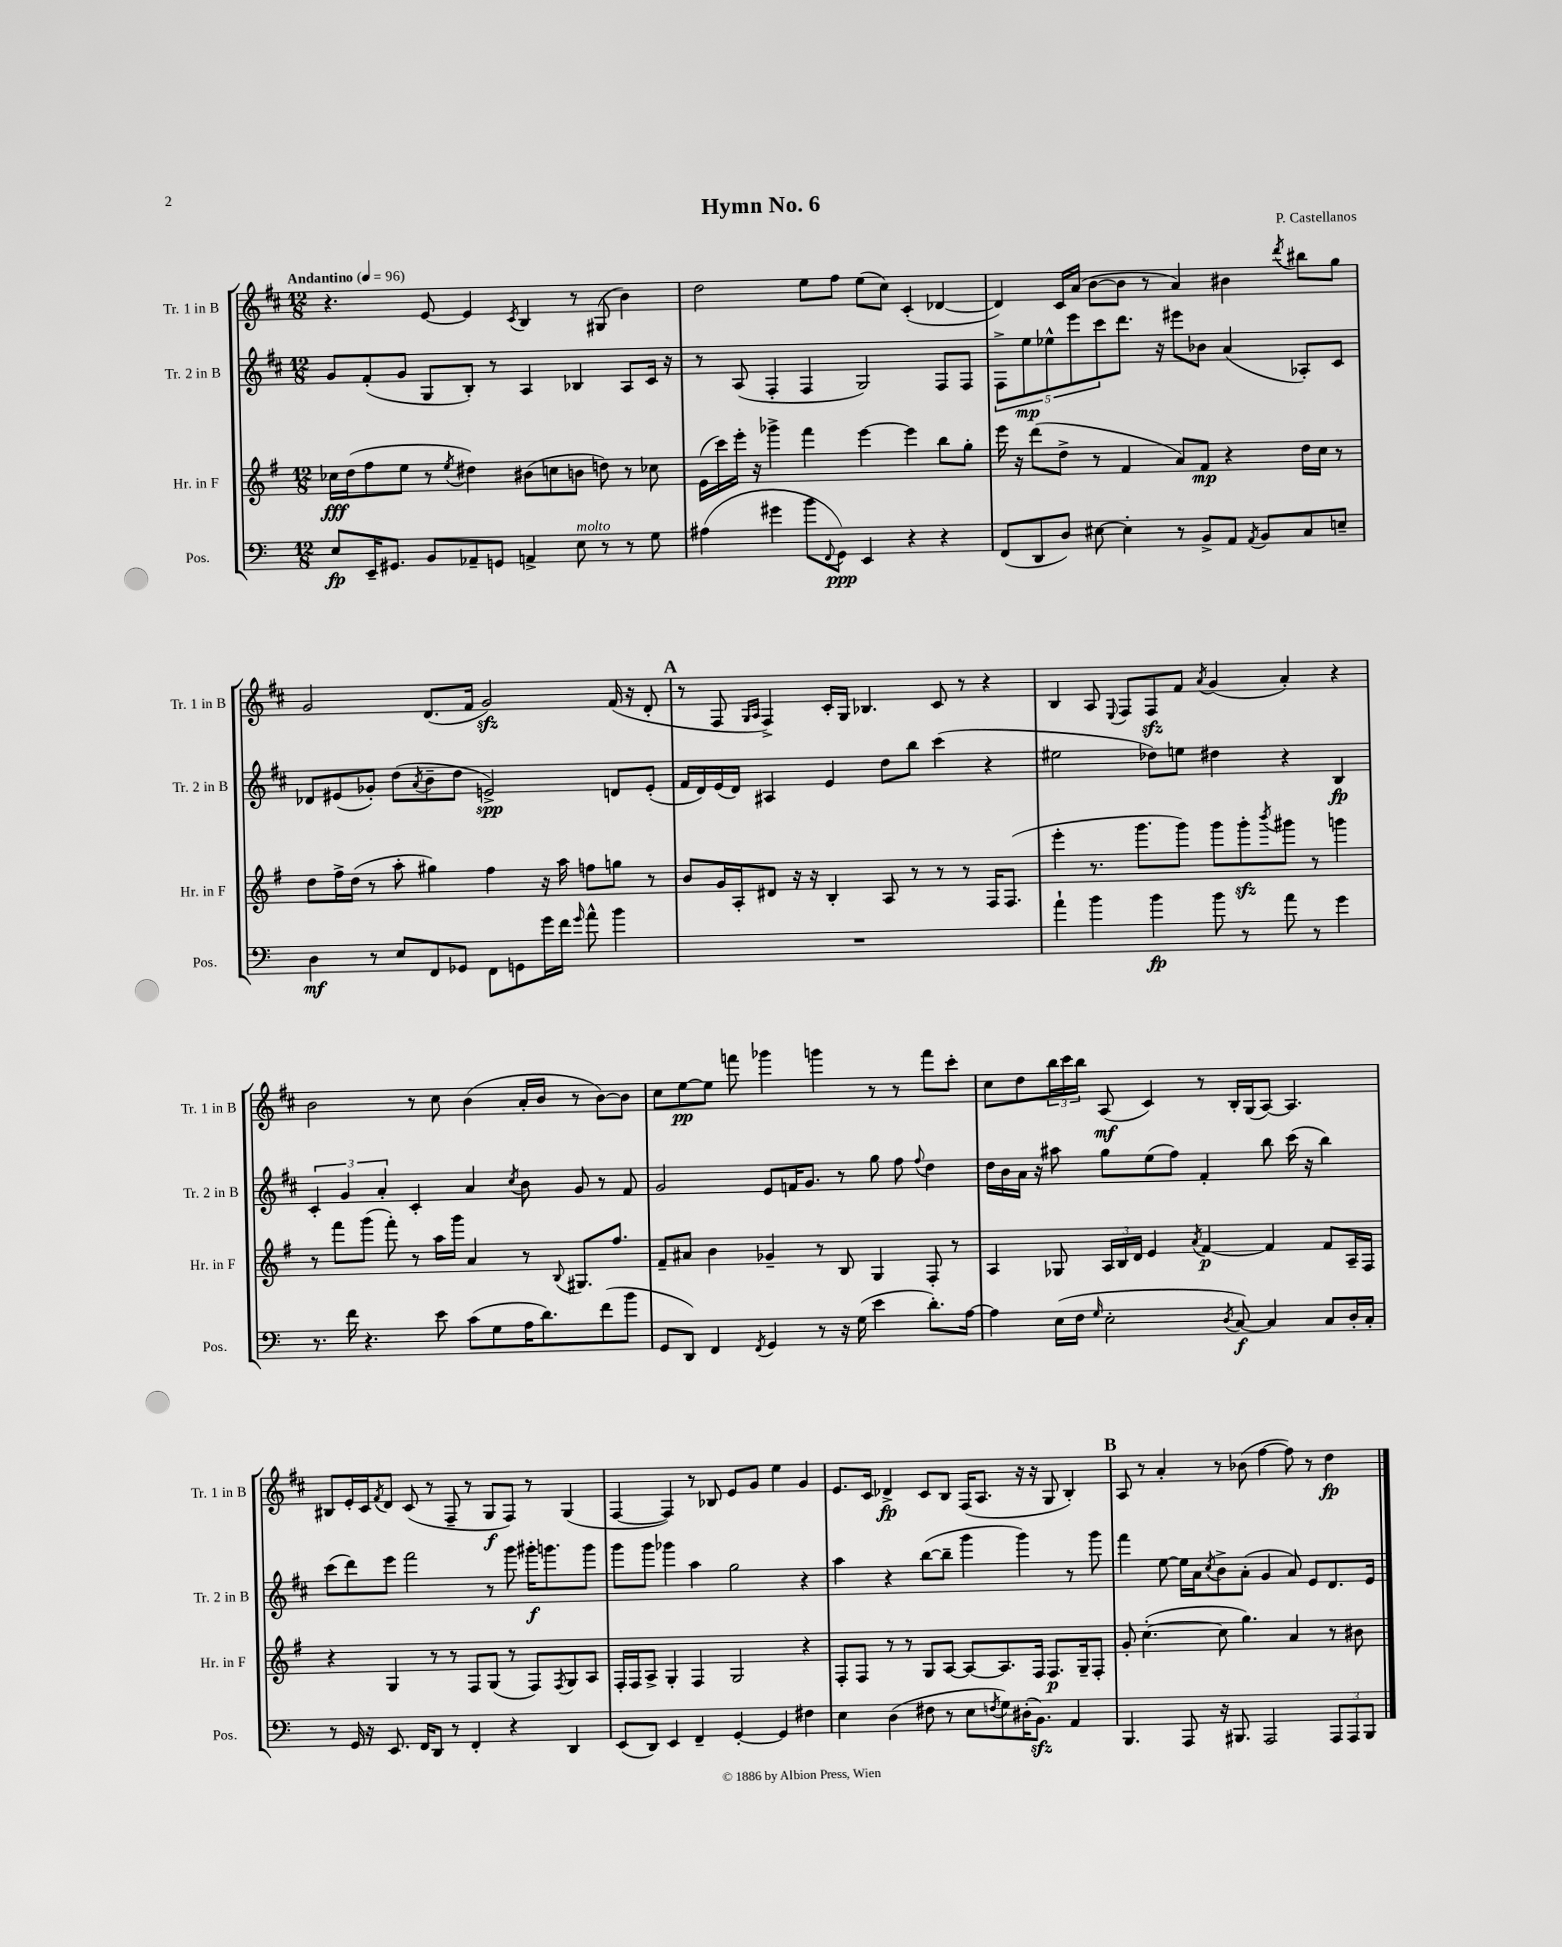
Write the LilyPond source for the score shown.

\header { title = "Hymn No. 6" composer = "P. Castellanos" }
<<
\new StaffGroup <<
\new Staff = "s0" \with { instrumentName = "Tr. 1 in B" shortInstrumentName = "Tr. 1 in B" } {
    \clef treble \key d \major \numericTimeSignature \time 12/8 \tempo "Andantino" 4 = 96
    r4. e'8~ e'4 \acciaccatura { cis'8 } b4 r8 gis8( b'4) |
    d''2 e''8 fis''8 e''8( cis''8) cis'4-.( des'4~ |
    des'4) cis'16 a'16( b'8~ b'8 r8 a'4) bis'4 \acciaccatura { d'''8 } bis''8 g''8 |
    g'2 d'8.( fis'16 g'2\sfz) fis'16( r16 d'8-. |
    \mark \markup { \bold "A" } r8 fis8 \grace { g16 a16 } fis4->) cis'16-. g16 bes4. cis'8 r8 r4 |
    b4 a8 \appoggiatura { e8 } fis8 fis8\sfz fis'8 \acciaccatura { a'8 } g'4( a'4-.) r4 |
    b'2 r8 cis''8 b'4( a'16-. b'16 r8 b'8~) b'8 |
    cis''8 e''8~\pp e''8 f'''8 ges'''4 g'''4 r8 r8 f'''8 cis'''8-. |
    cis''8 d''8 \tuplet 3/2 { b''16 cis'''16 b''16 } a8\mf( cis'4) r8 b16-. g16( a8~) a4. |
    bis8 e'16-. cis'16 \acciaccatura { fis'8 } d'8 cis'8( r8 fis8-- r8 g8\f fis8) r8 g4( |
    fis4~ fis4) r8 bes8 e'8 g'8 e''4 g'4 |
    e'8. cis'16 des'4->\fp cis'8 b8 fis16( a8. r16 r16 g8 b4-.) |
    \mark \markup { \bold "B" } a8 r8 a'4-. r8 bes'8( fis''4~ fis''8) r8 d''4\fp \bar "|." |
}
\new Staff = "s1" \with { instrumentName = "Tr. 2 in B" shortInstrumentName = "Tr. 2 in B" } {
    \clef treble \key d \major \numericTimeSignature \time 12/8
    g'8 fis'8-.( g'8 g8 b8-.) r8 a4 bes4 a8 cis'16 r16 |
    r8 a8( fis4-. fis4 g2) fis8 fis8 |
    \tuplet 5/4 { fis8-> e''8\mp ees''8-^ e'''8 cis'''8 } d'''8. r16 eis'''8 bes'8 a'4( aes8-.) cis'8 |
    des'8 eis'8( ges'8-.) d''8( \acciaccatura { a'8 } b'8-- d''8 e'2->\spp) d'8 e'8-.( |
    \mark \markup { \bold "A" } fis'16 d'16) e'16( d'16) ais4 e'4 d''8 b''8 cis'''4( r4 |
    eis''2 des''8) e''8 dis''4 r4 b4\fp |
    \tuplet 3/2 { cis'4-. g'4 a'4-. } cis'4-. a'4 \acciaccatura { cis''8 } b'8 g'8 r8 fis'8 |
    g'2 e'8 f'16 g'8. r8 g''8 fis''8 \appoggiatura { fis''8 } d''4 |
    d''16 b'16 a'16 r16 ais''8 g''8 e''8( fis''8) fis'4-. b''8 cis'''16( r16 b''4) |
    cis'''8( d'''8) e'''8 fis'''2 r8 g'''8 gis'''16-.\f g'''8. g'''8 |
    g'''8 g'''8 ges'''4 a''4 g''2 r4 |
    a''4 r4 b''8~( b''8-- g'''4 g'''4) r8 g'''8 |
    \mark \markup { \bold "B" } fis'''4 e''8~ e''16 a'16 \acciaccatura { cis''8 } b'8-> a'8-.( g'4 a'8) e'8 d'8. e'16 \bar "|." |
}
\new Staff = "s2" \with { instrumentName = "Hr. in F" shortInstrumentName = "Hr. in F" } {
    \clef treble \key g \major \numericTimeSignature \time 12/8
    ces''16\fff d''16( fis''8 e''8 r8 \acciaccatura { e''8 } dis''4) bis'8( c''8 b'8 d''8) r8 ces''8 |
    e'16( c'''16) e'''16-. r16 ges'''4-> fis'''4 e'''4~ e'''4 b''8 g''8-. |
    e'''16 r16 d'''8( d''8-> r8 fis'4 a'8) fis'8\mp r4 d''16 c''16 r8 |
    d''8 fis''16-> d''16( r8 a''8-. gis''4) fis''4 r16 a''16 f''8 g''8 r8 |
    \mark \markup { \bold "A" } b'8 g'16 a16-. dis'8 r16 r16 b4-. a8 r8 r8 r8 fis16 fis8.( |
    e'''4-. r8. g'''8. g'''8) g'''8 g'''8-.\sfz \acciaccatura { b'''8 } gis'''8 r8 g'''4 |
    r8 fis'''8 g'''8( fis'''8-.) r8 a''16 g'''16 a'4 r8 \appoggiatura { b8 } gis8. fis''8. |
    fis'8-- ais'8 b'4 ges'4-- r8 b8 g4 fis8-. r8 |
    a4 ges8 \tuplet 3/2 { a16 b16 d'16 } e'4 \acciaccatura { a'8 } fis'4~\p fis'4 fis'8 a16-- fis16 |
    r4 g4 r8 r8 fis8 g8( r8 fis8) \acciaccatura { fis8 } g8 a8 |
    fis16-. fis16 a8-> g4-. fis4 g2 r4 |
    fis8-. fis8 r8 r8 g8 a8~ a8~ a8. fis16 fis8.\p g16-- fis8-. |
    \mark \markup { \bold "B" } g'8-. c''4.~-.( c''8 g''4.) a'4 r8 bis'8 \bar "|." |
}
\new Staff = "s3" \with { instrumentName = "Pos." shortInstrumentName = "Pos." } {
    \clef bass \key c \major \numericTimeSignature \time 12/8
    e8\fp e,16-- gis,8. b,8 aes,8-- g,8 a,4-> e8^\markup { \italic "molto" } r8 r8 g8 |
    ais4( gis'4 b'8 \appoggiatura { f,8 } g,8\ppp) e,4 r4 r4 |
    f,8( d,8 d8) eis8~ eis4-. r8 b,8-> a,8 \acciaccatura { a,8 } b,8 c8 e8-- |
    d4\mf r8 e8 f,8 ges,8 f,8 g,8 g'16 f'16 \grace { g'16 } a'8-^ b'4 |
    \mark \markup { \bold "A" } R1. |
    a'4-! b'4 b'4\fp b'8 r8 a'8 r8 g'4 |
    r8. f'16 r4. e'8 c'8( g8 a16 d'8.) f'8( b'8 |
    g,8 d,8) f,4 \acciaccatura { f,8 } g,4 r8 r16 g16( e'4 d'8.-.) a16~ |
    a4 e16( f16 \grace { g16 } e2-. \acciaccatura { d8 } c8~\f) c4 c8 d16-. c16-. |
    r8 g,16 r16 e,8. f,16 d,8 r8 f,4-. r4 d,4 |
    e,8( d,8) e,4 f,4-- g,4~-. g,4 fis4 |
    e4 d4( fis8 r8 e8 \acciaccatura { f8 } g8) dis16-.( b,8.\sfz) a,4 |
    \mark \markup { \bold "B" } b,,4. a,,8 r16 bis,,8. a,,2 \tuplet 3/2 { a,,8 a,,8 bis,,8 } \bar "|." |
}
>>
>>
\layout { \context { \Score \remove "Bar_number_engraver" } }
